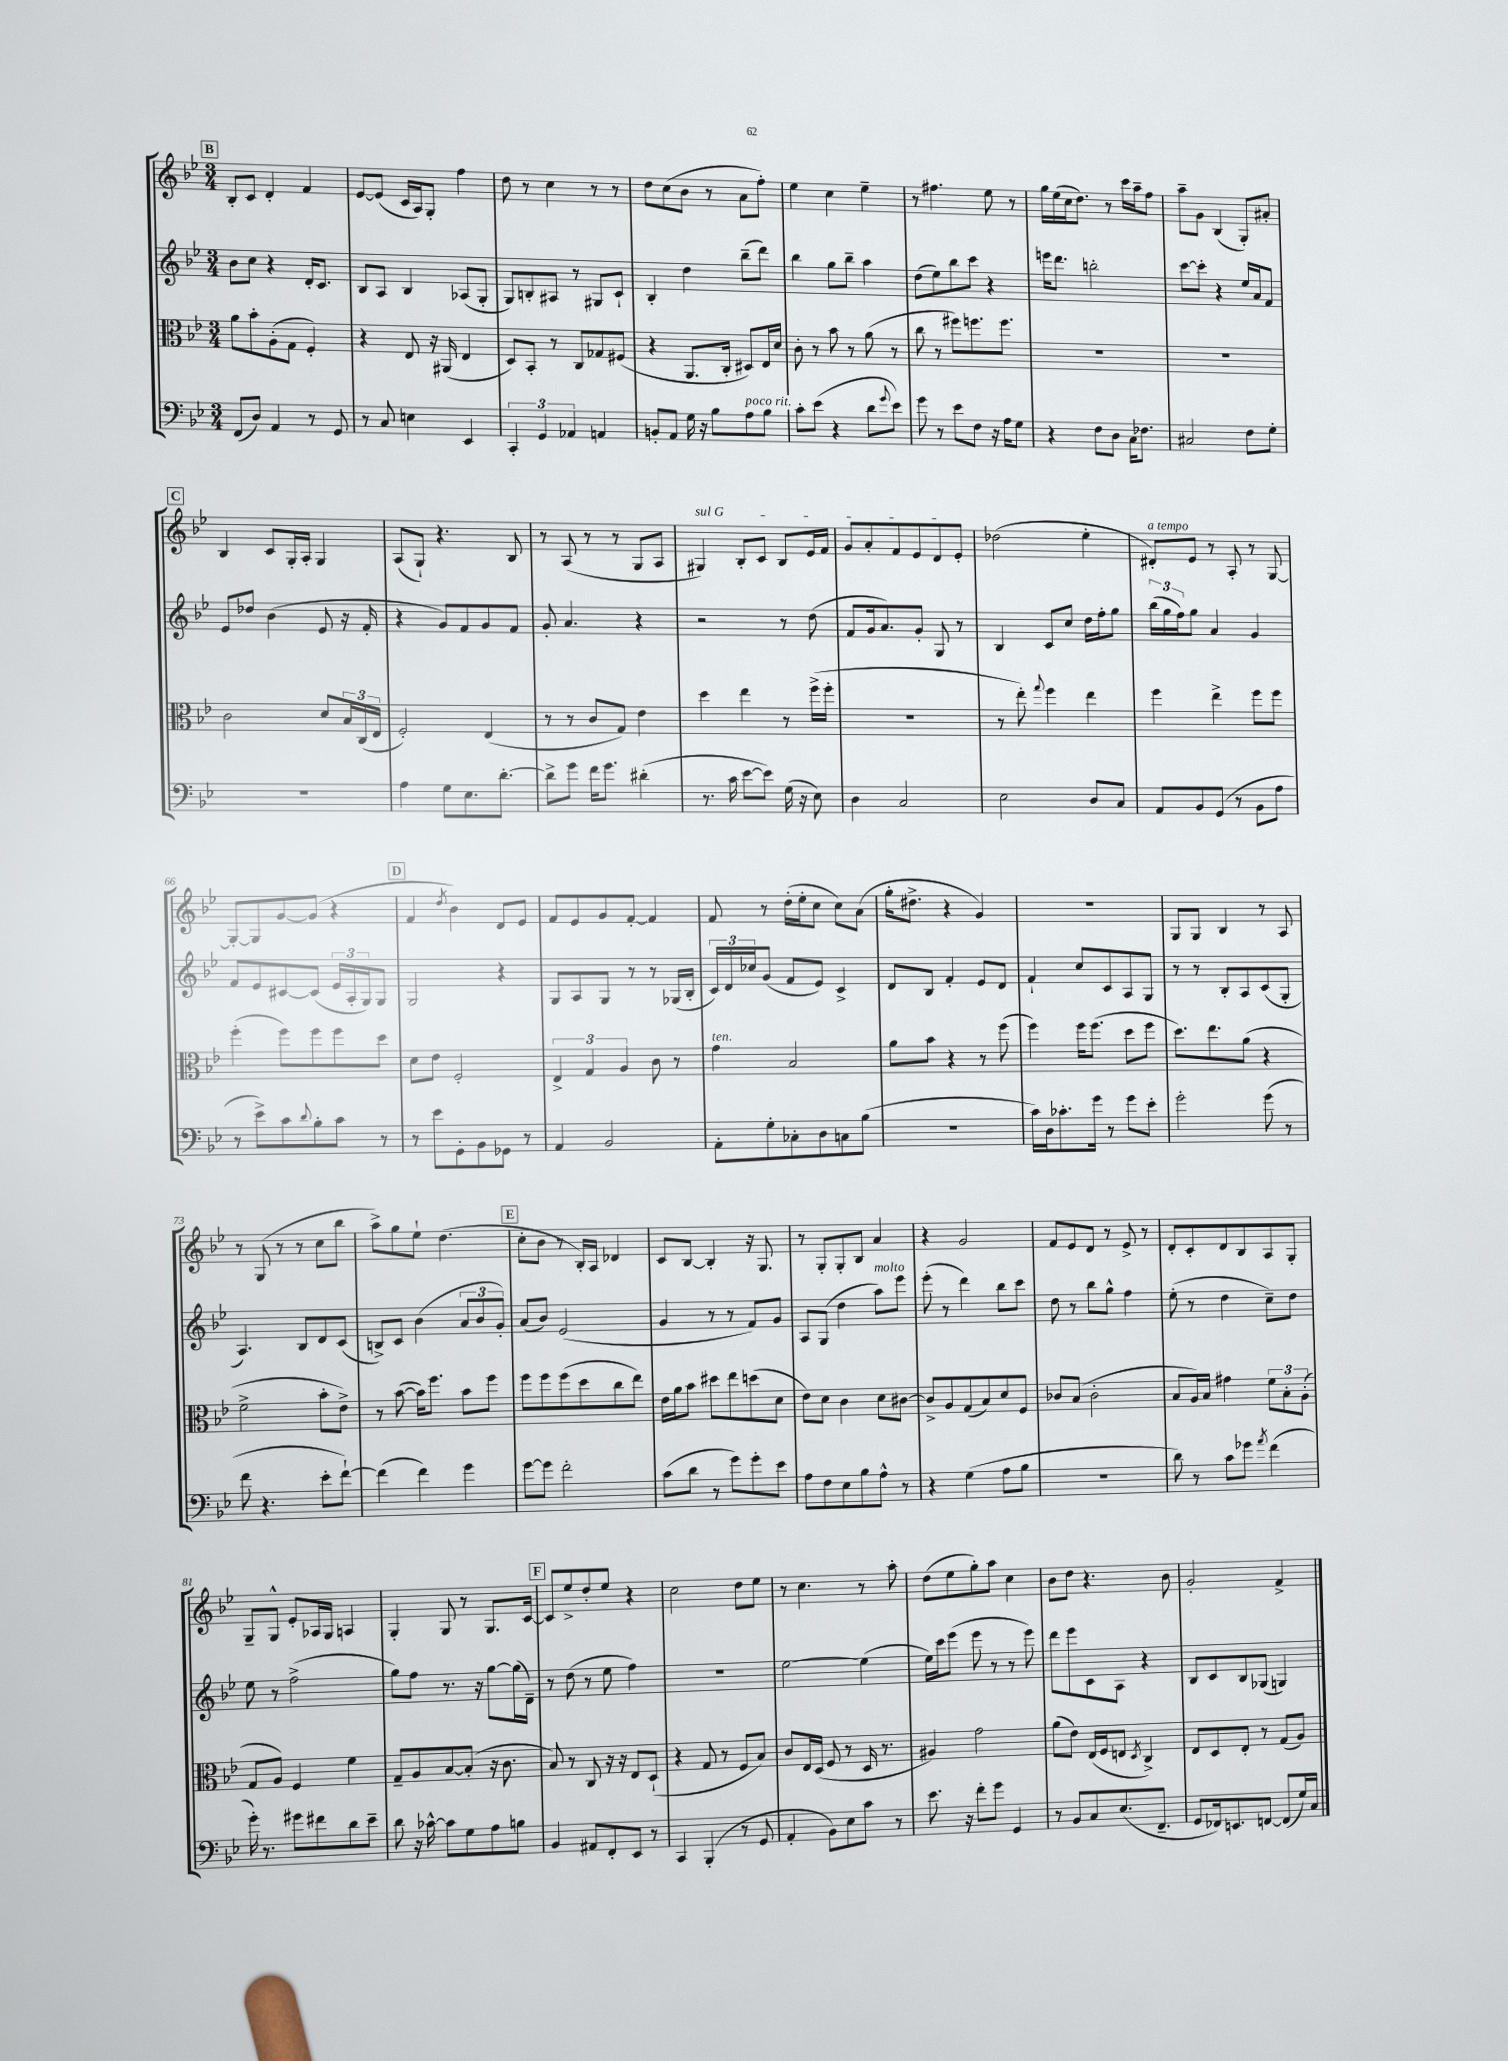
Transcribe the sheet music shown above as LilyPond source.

<<
\new StaffGroup <<
\new Staff = "s0" {
    \clef treble \key bes \major \numericTimeSignature \time 3/4
    \mark \markup { \box "B" } bes8-. c'8 d'4-. f'4 |
    ees'8~ ees'8( c'16 a16) g8-. f''4 |
    d''8 r8 c''4 r8 r8 |
    d''8 c''8( bes'8 r8 a'8 f''8-.) |
    ees''4 c''4 ees''4-- |
    r8 fis''4. ees''8 r8 |
    g''16 ees''16( c''16 d''8.) r8 c'''16 a''16-- f''8 |
    a''8-- g'8 bes4( g8-.) ais'8-. |
    \mark \markup { \box "C" } bes4 c'8 g16-. a16-. g4 |
    a8( g8-!) r4. bes8 |
    r8 a8( r8 r8 g8 a8 |
    \once \override TextSpanner.bound-details.left.text = \markup { \italic "sul G" } gis4\startTextSpan) bes8-. c'8 bes8 ees'16 f'16 |
    g'8 a'8-. f'8 ees'8 d'8 ees'8-.\stopTextSpan |
    des''2( ees''4-. |
    dis'8-.^\markup { \italic "a tempo" }) ees'8 r8 a8-. r8 g8~ |
    g8~-. g8 g'8~ g'8( r4 |
    \mark \markup { \box "D" } f'4 \acciaccatura { d''8 } bes'4) d'8 ees'8 |
    f'8 ees'8 g'8 f'8~-. f'4 |
    f'8 r8 d''16-.( ees''16-. c''8 c''8) a'8( |
    g''16-. dis''8.-> r4 g'4) |
    R2. |
    g8 g8 bes4 r8 a8 |
    r8 g8( r8 r8 c''8 bes''8 |
    a''8->) g''8 ees''8-! d''4.( |
    \mark \markup { \box "E" } c''8-. bes'8 r8 bes16-.) a16 des'4 |
    c'8 bes8~ bes4-. r16 g8. |
    r8 g8-. g8-. bes8 a'4 |
    r4 g'2 |
    f'8 ees'8 d'8 r8 ees'8-> r8 |
    d'8-. c'8-. d'8 bes8 a8 g8-. |
    g8-- g8-^ ees'8-. aes16 g16 a4 |
    g4-. g8 r8 g8. c'16~ |
    \mark \markup { \box "F" } c'8 ees''8-> d''8-. ees''8 r4 |
    c''2 d''8 ees''8 |
    r8 c''4. r8 a''8-. |
    d''8( ees''8 g''8-.) a''8 c''4 |
    bes'8 d''8 r4. bes'8 |
    g'2-. f'4-> \bar "|." |
}
\new Staff = "s1" {
    \clef treble \key bes \major \numericTimeSignature \time 3/4
    \mark \markup { \box "B" } bes'8 c''8 r4 d'16-. c'8. |
    bes8 a8 bes4 aes8( g8-. |
    g8) b8-. ais8 r8 gis8 c'8-! |
    bes4-. d''4 bes''8--( d'''8) |
    bes''4 g''8 bes''8-- a''4 |
    d''8( ees''8) bes''8 c'''8 r4 |
    e'''16 d'''8. b''2-. |
    c'''8~ c'''8-. r4 ees''16 a'16 f'8 |
    \mark \markup { \box "C" } ees'8 des''8 bes'4( ees'8 r16 f'16-. |
    r4 g'8) f'8 g'8 f'8 |
    g'8-. a'4. r4 |
    r2 r8 d''8( |
    f'8 g'16 a'8.) g'8-. g8 r8 |
    bes4 c'8 c''8 d''16 f''16-. g''8 |
    \tuplet 3/2 { bes''16( g''16 f''16) } g''8 a'4 g'4 |
    f'8 ees'8 cis'8~ cis'8( \tuplet 3/2 { ees'16 a16-. g16) } g8 |
    \mark \markup { \box "D" } g2 r4 |
    g8 a8 g8 r8 r8 ges16( bes16-. |
    \tuplet 3/2 { c'16) d'16 ces''16 } g'8( f'8 ees'8) c'4-> |
    d'8 bes8 f'4-. ees'8 d'8 |
    f'4-! c''8 c'8 a8 g8 |
    r8 r8 bes8-. a8 c'8( g8-. |
    a4.) bes8 d'8 c'8( |
    b8->) c'8 bes'4( \tuplet 3/2 { a'8 bes'8 g'8-.) } |
    \mark \markup { \box "E" } a'8( bes'8) ees'2( |
    g'4 r8 r8 f'8) g'8 |
    a8 g8( d''4 a''8^\markup { \italic "molto" }) ees'''8 |
    ees'''8-.( r8 d'''4) bes''8 c'''8 |
    d''8 r8 bes''8 g''8-^ f''4 |
    ees''8-.( r8 d''4 c''8--) d''8 |
    ees''8 r8 f''2->( |
    g''8) f''8 r8. r16 g''8~ g''16( d'16--) |
    \mark \markup { \box "F" } r8 d''8( r8 ees''8 f''4) |
    R2. |
    ees''2~ ees''4( |
    ees''16) c'''16 ees'''8( ees'''8 r8 r8 ees'''8) |
    d'''8 ees'''8 c'8 a8 r4 |
    bes8 c'8 bes8 ges8( g4) \bar "|." |
}
\new Staff = "s2" {
    \clef alto \key bes \major \numericTimeSignature \time 3/4
    \mark \markup { \box "B" } a'8 bes'8-. a8-.( g8 f4-.) |
    r4 ees8 r16 ais,16( ees4 |
    d8) bes,8-. r8 c8 ges8 fis8( |
    r4 a,8. c16-. dis8) ees16 d'16 |
    c'8-. r8 bes'8 r8 a'8( r8 |
    c''8 r8 fis''8) f''8. f''8. |
    R2. |
    R2. |
    \mark \markup { \box "C" } c'2 d'8 \tuplet 3/2 { bes16 c16( ees16 } |
    f2-.) ees4( |
    r8 r8 c'8 g8) ees'4 |
    d''4 ees''4 r8 f''16->( f''16-. |
    R2. |
    r8 ees''8-.) \appoggiatura { g''8 } f''4 ees''4 |
    f''4 ees''4-> f''8 f''8 |
    f''4-.( f''8) f''8 f''8 d''8 |
    \mark \markup { \box "D" } d'8 ees'8 f2-. |
    \tuplet 3/2 { ees4-> g4 a4 } c'8 r8 |
    g'4^\markup { \italic "ten." } bes2 |
    a'8 bes'8 r4 r8 f''8( |
    f''4) f''16 f''8.( d''8 f''8 |
    d''8.) ees''8. a'8( r4 |
    f'2-> bes'8-. ees'8->) |
    r8 bes'8~( bes'16) f''8. bes'8 f''8 |
    \mark \markup { \box "E" } f''8 f''8 f''8( d''8 c''8 ees''8) |
    ees'16 a'16 bes'8 dis''8 ees''8 d''8( d'8 |
    ees'8) d'8 c'4 d'8 cis'8~ |
    cis'8-> a8 g8( bes8) d'8 f8 |
    ces'8 bes8( ces'2-. |
    bes8 a16) bes16 gis'4 \tuplet 3/2 { f'8 bes8-. a8-.( } |
    g8 a8) f4 f'4 |
    g8-- a8 bes8~ bes8-.( r16 c'8. |
    \mark \markup { \box "F" } bes8) r8 c8 r16 r16 ees8 d8-!( |
    r4 g8 r8 f8 bes8) |
    c'8 ees16 d16( f8 r8 d16 r8. |
    ais4) g'2 |
    a'8( ees'8) ees16( f16 e8 \acciaccatura { d8 } c4->) |
    ees8 d8 ees8-. r8 g8( a8) \bar "|." |
}
\new Staff = "s3" {
    \clef bass \key bes \major \numericTimeSignature \time 3/4
    \mark \markup { \box "B" } f,8( d8) a,4 r8 g,8 |
    r8 c8 e4 ees,4 |
    \tuplet 3/2 { c,4-. g,4 aes,4 } a,4 |
    b,8-. a,8 g16 r16 bes8 a8^\markup { \italic "poco rit." } bes8 |
    c'8-. ees'8( r4 d'8 \appoggiatura { g'8 } ees'8) |
    g'8 r8 ees'8 f8 r16 a16 g8 |
    r4 f8 d8 c16 fes8. |
    cis2 f8 g8-. |
    \mark \markup { \box "C" } R2. |
    a4 g8 ees8. d'8.~-. |
    d'8-> g'8 f'16 g'8. dis'4-.( |
    r8. c'16 ees'8~ ees'8) g16( r16 ees8) |
    d4 c2 |
    ees2 d8 c8 |
    a,8 bes,8 g,8( r8 bes,8 a8 |
    r8 ees'8->) c'8 \appoggiatura { d'8 } bes8-. c'8 r8 |
    \mark \markup { \box "D" } r8 ees'8 g,8-. bes,8 ges,8 r8 |
    a,4 bes,2 |
    a,8-. g8-. ces8-. d8 c8 bes8( |
    R2. |
    c'16) d16 ces'8.-. g'16 r8 g'8 ees'8-. |
    g'2-. g'8( r8 |
    f'8 r4. ees'8-. f'8~-!) |
    f'4( f'4) g'4 |
    \mark \markup { \box "E" } g'8~ g'8 f'2-. |
    c'8( d'8 r8 g'8) g'8-. ees'8 |
    a8 f8 ees8 bes8 a8-^ r8 |
    r4 g4( a8 bes8 |
    R2. |
    d'8) r8 c'8 ges'8 \acciaccatura { a'8 } f'4( |
    g'16-.) r8. gis'8 fis'8 d'8 ees'8-- |
    d'8 r16 ces'16~-^ ces'8 g8 a8 b8 |
    \mark \markup { \box "F" } bes,4 ais,8 f,8-. ees,8 r8 |
    c,4 bes,,4-.( r8 g,8 |
    a,4-. bes,8) ees8 c'8 r8 |
    ees'8. r16 f'8-. g'8 g,4 |
    r8 bes,8 c8 ees8.( f,8.-- |
    g,8 fes,16) e,8. f,8~ f,8( g16) c16 \bar "|." |
}
>>
>>
\layout { \context { \Score currentBarNumber = #51 } }
